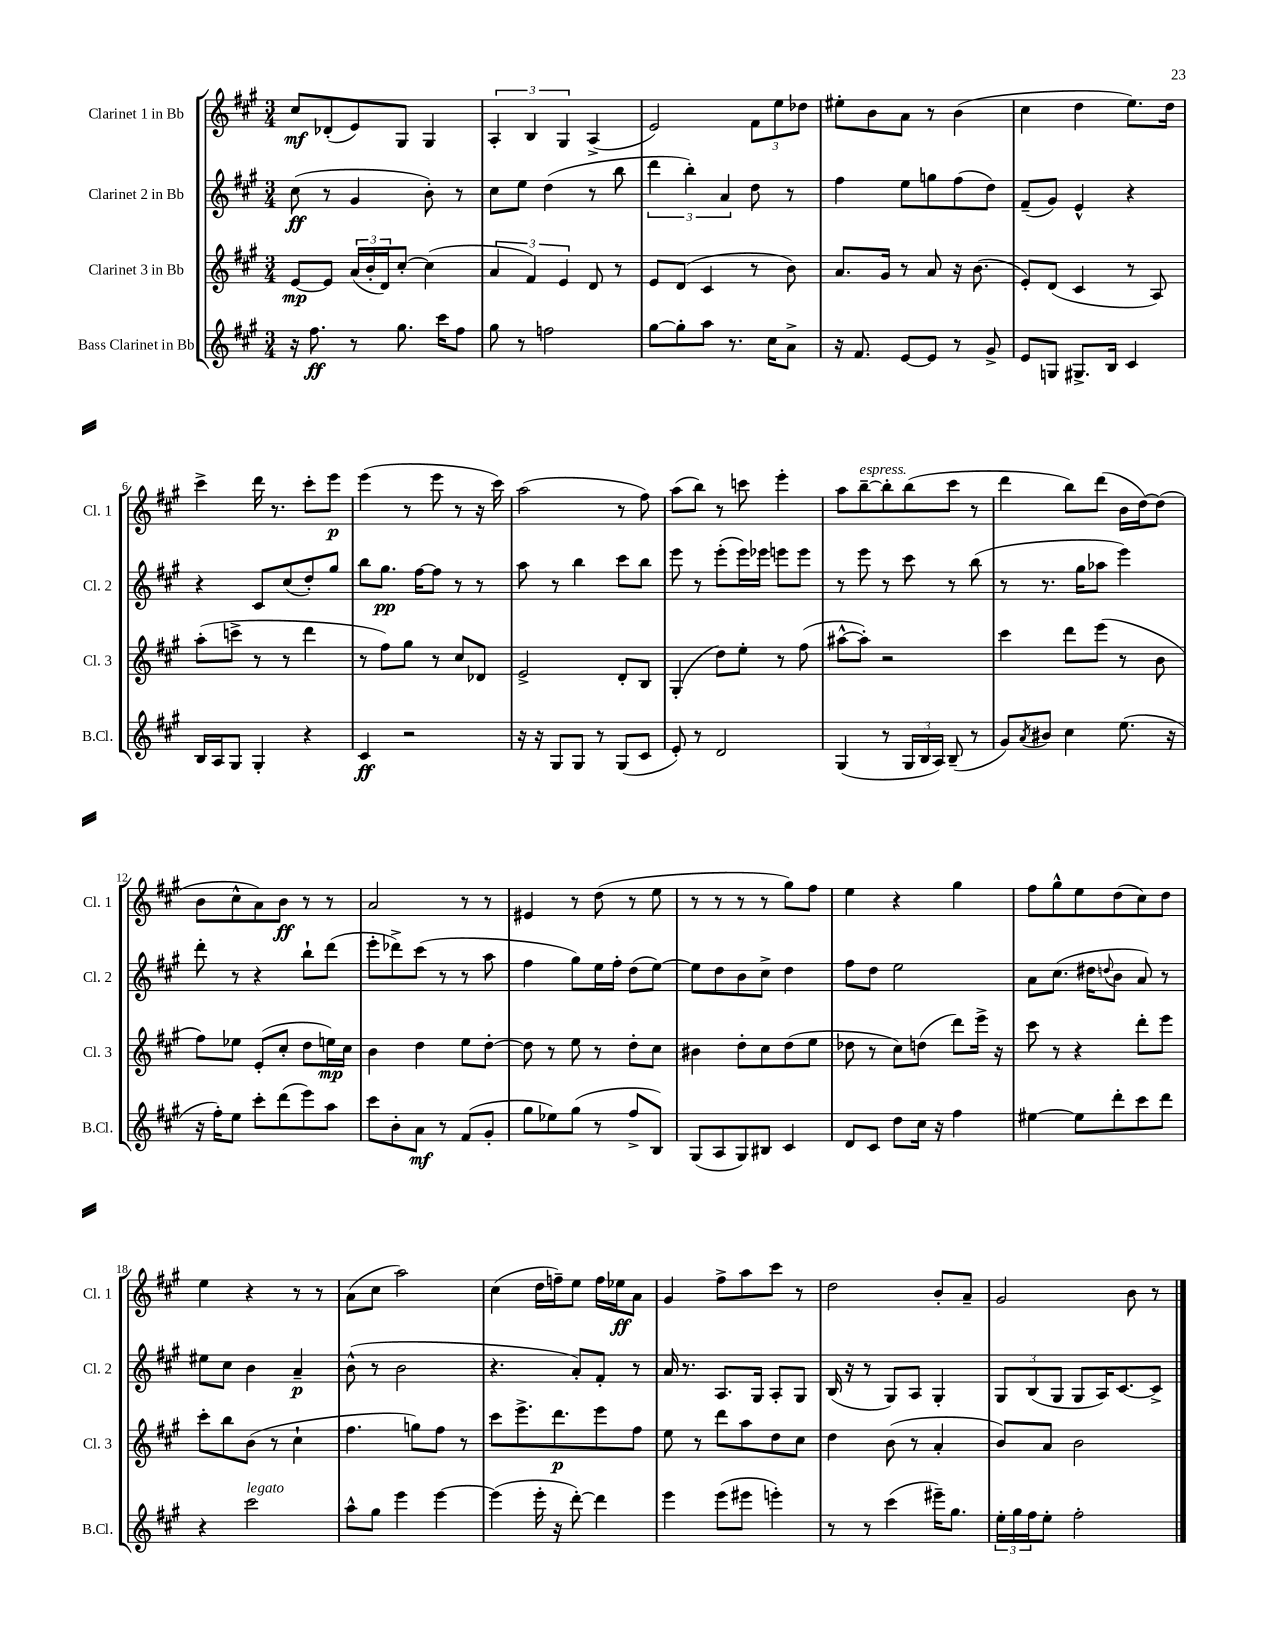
<<
\new StaffGroup <<
\new Staff = "s0" \with { instrumentName = "Clarinet 1 in Bb" shortInstrumentName = "Cl. 1" } {
    \clef treble \key a \major \numericTimeSignature \time 3/4
    cis''8\mf des'8-.( e'8) gis8 gis4 |
    \tuplet 3/2 { a4-. b4 gis4 } a4->( |
    e'2) \tuplet 3/2 { fis'8 e''8 des''8 } |
    eis''8-. b'8 a'8 r8 b'4( |
    cis''4 d''4 e''8.) d''16 |
    cis'''4-> d'''16 r8. cis'''8-. e'''8\p |
    e'''4( r8 e'''8 r8 r16 cis'''16) |
    a''2( r8 fis''8) |
    a''8( b''8) r8 c'''8 e'''4-. |
    a''8 b''8~--^\markup { \italic "espress." } b''8-. b''8( cis'''8 r8 |
    d'''4 b''8) d'''8( b'16 d''16~) d''8( |
    b'8 cis''8-^ a'8) b'8\ff r8 r8 |
    a'2 r8 r8 |
    eis'4 r8 d''8( r8 e''8 |
    r8 r8 r8 r8 gis''8) fis''8 |
    e''4 r4 gis''4 |
    fis''8 gis''8-^ e''8 d''8( cis''8) d''8 |
    e''4 r4 r8 r8 |
    a'8( cis''8 a''2) |
    cis''4( d''16 f''16--) e''8 f''16 ees''16\ff a'8 |
    gis'4 fis''8-> a''8 cis'''8 r8 |
    d''2 b'8-. a'8-- |
    gis'2 b'8 r8 \bar "|." |
}
\new Staff = "s1" \with { instrumentName = "Clarinet 2 in Bb" shortInstrumentName = "Cl. 2" } {
    \clef treble \key a \major \numericTimeSignature \time 3/4
    cis''8\ff( r8 gis'4 b'8-.) r8 |
    cis''8 e''8 d''4( r8 b''8 |
    \tuplet 3/2 { d'''4 b''4-.) a'4 } d''8 r8 |
    fis''4 e''8 g''8 fis''8( d''8) |
    fis'8--( gis'8) e'4-^ r4 |
    r4 cis'8 cis''8( d''8-.) gis''8 |
    b''8 gis''8.\pp fis''16~ fis''8 r8 r8 |
    a''8 r8 b''4 cis'''8 b''8 |
    e'''8 r8 e'''8-.( e'''16) ees'''16 e'''8 e'''8 |
    r8 e'''8 r8 cis'''8 r8 b''8( |
    r8 r8. gis''16 aes''8 e'''4) |
    d'''8-. r8 r4 b''8-! d'''8( |
    e'''8-. des'''8->) cis'''8( r8 r8 a''8 |
    fis''4 gis''8) e''16 fis''16-. d''8( e''8~) |
    e''8 d''8 b'8 cis''8-> d''4 |
    fis''8 d''8 e''2 |
    a'8 cis''8.( dis''16 \appoggiatura { d''8 } b'8 a'8) r8 |
    eis''8 cis''8 b'4 a'4--\p |
    b'8-^( r8 b'2 |
    r4. a'8-.) fis'8-. r8 |
    a'16 r8. a8. gis16 a8-. gis8 |
    b16( r16 r8 gis8) a8 gis4-. |
    \tuplet 3/2 { gis8 b8( gis8 } gis8 a16) cis'8.~ cis'8-> \bar "|." |
}
\new Staff = "s2" \with { instrumentName = "Clarinet 3 in Bb" shortInstrumentName = "Cl. 3" } {
    \clef treble \key a \major \numericTimeSignature \time 3/4
    e'8~\mp e'8 \tuplet 3/2 { a'16( b'16-. d'16) } cis''8~-. cis''4( |
    \tuplet 3/2 { a'4 fis'4) e'4 } d'8 r8 |
    e'8 d'8( cis'4 r8 b'8) |
    a'8. gis'16 r8 a'8 r16 b'8.( |
    e'8-.) d'8( cis'4 r8 a8) |
    a''8-.( c'''8-> r8 r8 d'''4 |
    r8 fis''8) gis''8 r8 cis''8 des'8 |
    e'2-> d'8-. b8 |
    gis4-.( d''8) e''8-. r8 fis''8( |
    ais''8~-^ ais''8-.) r2 |
    cis'''4 d'''8 e'''8( r8 b'8 |
    fis''8) ees''8 e'8-.( cis''8-. d''8 e''16\mp) cis''16 |
    b'4 d''4 e''8 d''8~-. |
    d''8 r8 e''8 r8 d''8-. cis''8 |
    bis'4 d''8-. cis''8 d''8( e''8 |
    des''8 r8 cis''8) d''8( d'''8) e'''16-> r16 |
    cis'''8 r8 r4 d'''8-. e'''8 |
    cis'''8-. b''8 b'8( r8 cis''4-! |
    fis''4. g''8) fis''8 r8 |
    cis'''8 e'''8.-> d'''8.\p e'''8 fis''8 |
    e''8 r8 d'''8 a''8 d''8 cis''8 |
    d''4 b'8( r8 a'4-. |
    b'8) a'8 b'2 \bar "|." |
}
\new Staff = "s3" \with { instrumentName = "Bass Clarinet in Bb" shortInstrumentName = "B.Cl." } {
    \clef treble \key a \major \numericTimeSignature \time 3/4
    r16 fis''8.\ff r8 gis''8. cis'''16 fis''8 |
    gis''8 r8 f''2 |
    gis''8~ gis''8-. a''8 r8. cis''16 a'8-> |
    r16 fis'8. e'8~ e'8 r8 gis'8-> |
    e'8 g8 gis8.-> b16 cis'4 |
    b16 a16 gis8 gis4-. r4 |
    cis'4\ff r2 |
    r16 r16 gis8 gis8 r8 gis8( cis'8 |
    e'8-.) r8 d'2 |
    gis4( r8 \tuplet 3/2 { gis16 b16 a16) } b8--( r8 |
    gis'8) \acciaccatura { a'8 } bis'8 cis''4 e''8.( r16 |
    r16 fis''16-.) e''8 cis'''8-. d'''8( e'''8) a''8 |
    cis'''8 b'8-. a'8\mf r8 fis'8( gis'8-. |
    gis''8 ees''8) gis''8( r8 fis''8-> b8) |
    gis8( a8 gis8) bis8 cis'4 |
    d'8 cis'8 d''8 cis''16 r16 fis''4 |
    eis''4~ eis''8 d'''8-. cis'''8 d'''8 |
    r4 cis'''2^\markup { \italic "legato" } |
    a''8-^ gis''8 e'''4 e'''4~ |
    e'''4( e'''16-. r16 d'''8~-.) d'''4 |
    e'''4 e'''8( eis'''8 e'''4-.) |
    r8 r8 cis'''4( eis'''16--) gis''8. |
    \tuplet 3/2 { e''16-. gis''16 fis''16 } e''8-. fis''2-. \bar "|." |
}
>>
>>
